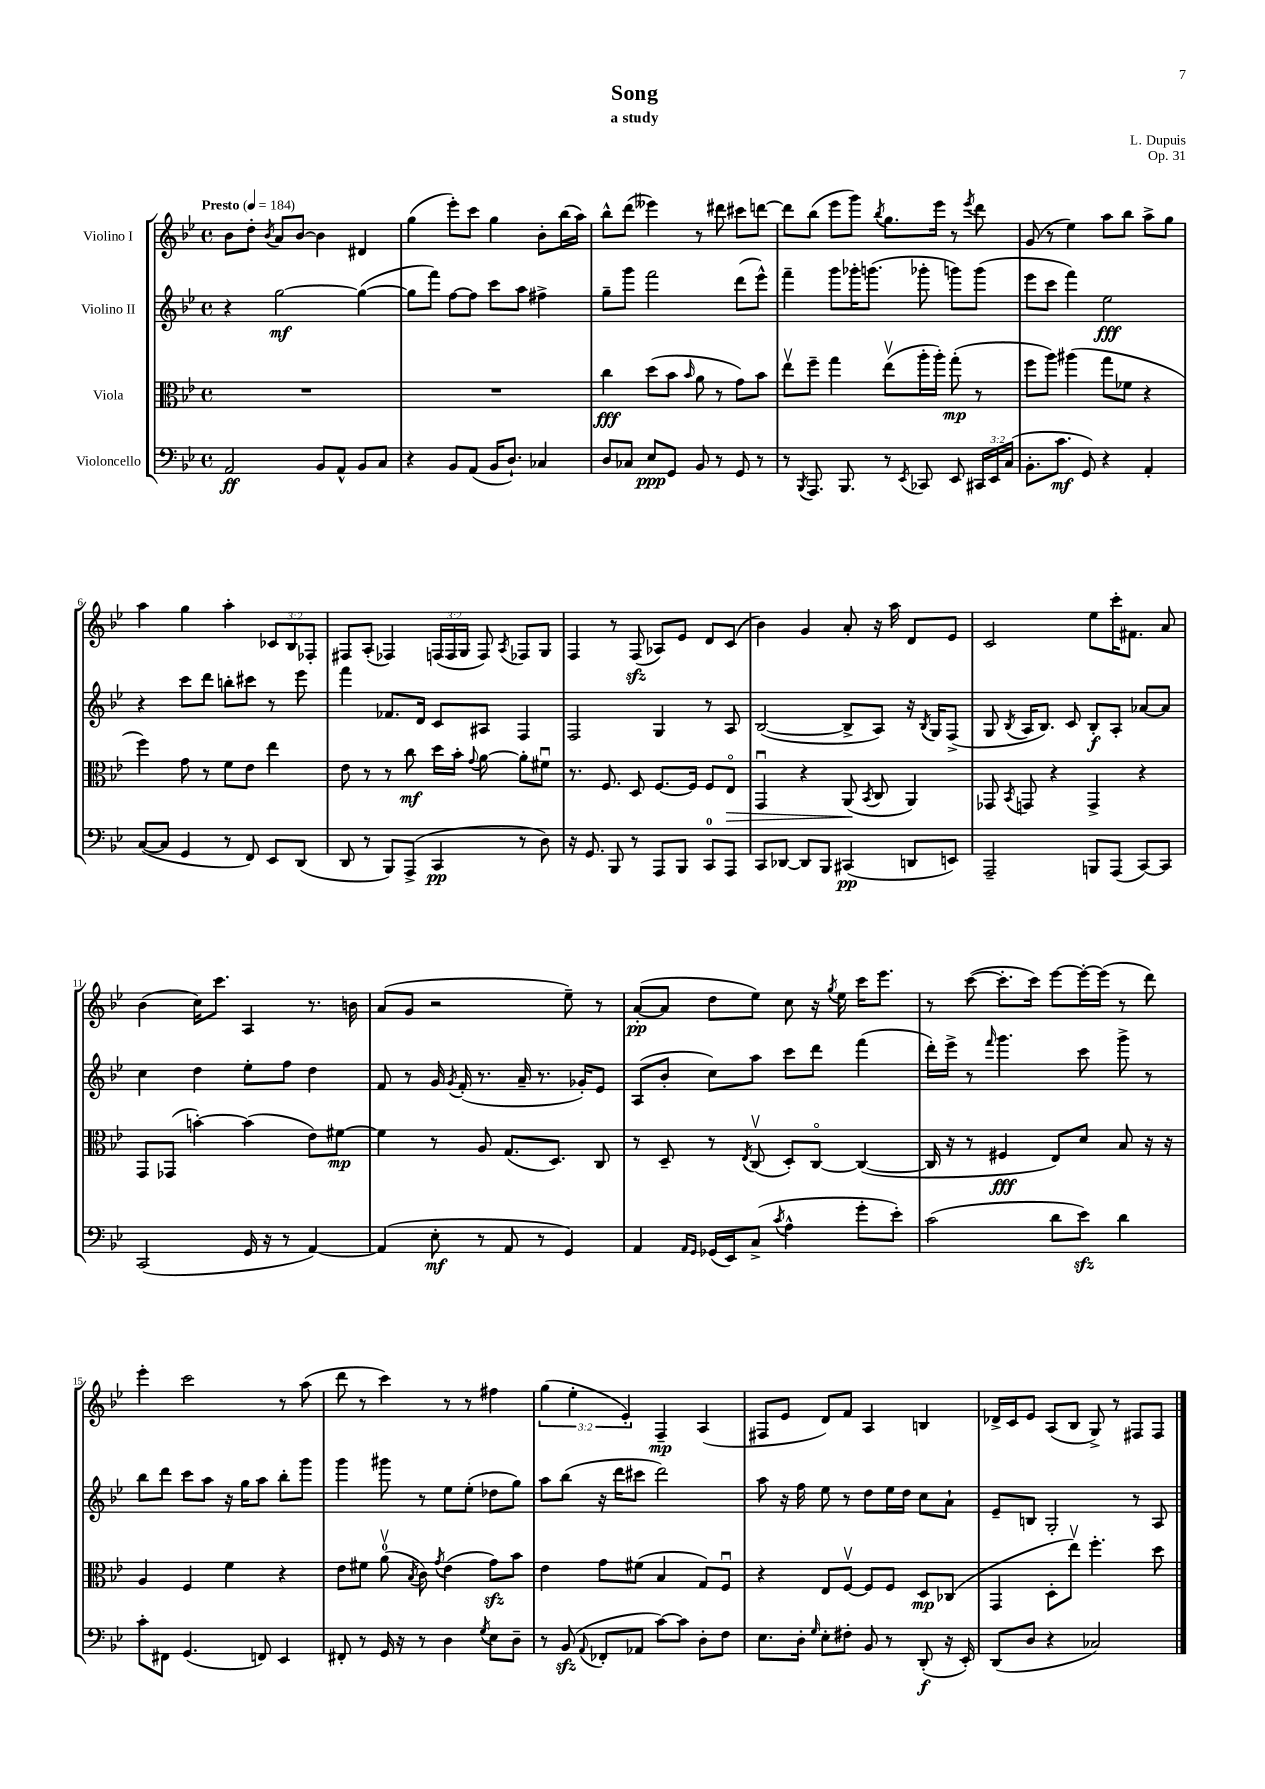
\header { title = "Song" composer = "L. Dupuis" subtitle = "a study" opus = "Op. 31" }
<<
\new StaffGroup <<
\new Staff = "s0" \with { instrumentName = "Violino I" } {
    \clef treble \key bes \major \defaultTimeSignature \time 4/4 \override Staff.TupletNumber.text = #tuplet-number::calc-fraction-text \tempo "Presto" 4 = 184
    \autoBeamOff bes'8[ d''8]-. \acciaccatura { bes'8 } a'8[ bes'8]~ bes'4 dis'4 |
    g''4( ees'''8[-.) c'''8] g''4 bes'8[-. bes''16( a''16]) |
    bes''8[-^ d'''8]( eeses'''4) r8 dis'''8 cis'''8[ d'''8]~ |
    d'''8[ bes''8]( ees'''8[ g'''8]) \acciaccatura { bes''8 } g''8.[ ees'''16] r8 \acciaccatura { ees'''8 } d'''8 |
    g'8( r8 ees''4) a''8[ bes''8] a''8[-> g''8] |
    a''4 g''4 a''4-. \tuplet 3/2 { ces'8[ bes8 fes8]-. } |
    fis8[ a8]-.( fes4) \tuplet 3/2 { f16[( f16 g16] } f8) \acciaccatura { a8 } fes8[ g8] |
    f4 r8 f8\sfz( aes8[) ees'8] d'8[ c'8]( |
    bes'4) g'4 a'8-. r16 a''16 d'8[ ees'8] |
    c'2 ees''8[ c'''16-. fis'8.] a'8 |
    bes'4( c''16[) c'''8.] a4 r8. b'16 |
    a'8[( g'8] r2 ees''8--) r8 |
    a'8[~-.\pp( a'8] d''8[ ees''8]) c''8 r16 \acciaccatura { g''8 } ees''16 c'''16[ ees'''8.] |
    r8 c'''8~( c'''8.[-. c'''16]) ees'''8[~ ees'''16~-. ees'''16]( r8 d'''8) |
    ees'''4-. c'''2 r8 a''8( |
    d'''8 r8 c'''4) r8 r8 fis''4 |
    \tuplet 3/2 { g''4( ees''4-. ees'4-.) } f4--\mp a4( |
    fis8[ ees'8] d'8[) f'8] a4 b4 |
    des'16[-> c'16 ees'8] a8[( bes8] g8->) r8 fis8[ fis8] \bar "|." |
}
\new Staff = "s1" \with { instrumentName = "Violino II" } {
    \clef treble \key bes \major \defaultTimeSignature \time 4/4
    \autoBeamOff r4 g''2~\mf g''4~( |
    g''8[ f'''8]) f''8[~ f''8] c'''8[ a''8] fis''4-> |
    g''8[-- g'''8] f'''2 d'''8[( ees'''8]-^) |
    f'''4-- g'''8[ ges'''16-. g'''8.]( ges'''8-. g'''8[) g'''8]( |
    ees'''8[ c'''8] f'''4) ees''2\fff |
    r4 c'''8[ d'''8] b''8[-. cis'''8] r8 ees'''8 |
    f'''4 fes'8.[ d'16] c'8[ ais8] f4 |
    f2 g4 r8 a8 |
    bes2~( bes8[-> a8]) r16 \acciaccatura { bes8 } g16[ f8]->( |
    g8 \acciaccatura { bes8 } a16[ bes8.]) c'8 bes8[-.\f a8]-. aes'8[~ aes'8] |
    c''4 d''4 ees''8[-. f''8] d''4 |
    f'8 r8 g'16 \acciaccatura { g'8 } f'16-.( r8. a'16-- r8. ges'16[-.) ees'8] |
    a8[( bes'8]-. c''8[) a''8] c'''8[ d'''8] f'''4( |
    d'''16[-.) ees'''16]-> r8 \grace { f'''16 } g'''4. c'''8 g'''8-> r8 |
    bes''8[ d'''8] c'''8[ a''8] r16 g''16[ a''8] bes''8[-. g'''8] |
    g'''4 gis'''8 r8 ees''8[ ees''8]-.( des''8[ g''8]) |
    a''8[ bes''8]( r16 d'''16[ cis'''8] d'''2) |
    a''8 r16 f''16 ees''8 r8 d''8[ ees''16 d''16] c''8[ a'8]-! |
    ees'8[-- b8] g2-. r8 a8 \bar "|." |
}
\new Staff = "s2" \with { instrumentName = "Viola" } {
    \clef alto \key bes \major \defaultTimeSignature \time 4/4
    \autoBeamOff R1 |
    R1 |
    c''4\fff d''8[( bes'8] \grace { bes'16 } a'8 r8 g'8[) bes'8] |
    ees''8[\upbow f''8]-- g''4 ees''8[\upbow( a''16-. a''16]-.) g''8-.\mp( r8 |
    f''8[ a''8]) ais''4( g''8[ fes'8] r4 |
    f''4) g'8 r8 f'8[ ees'8] ees''4 |
    ees'8 r8 r8 c''8\mf d''16[ bes'16]-. \appoggiatura { g'8 } a'8~ a'8[-. fis'8]\downbow |
    r8. f8. d8 f8.[~ f16] f8[ ees8]\flageolet\> |
    g,4\downbow r4 a,8\!( \acciaccatura { bes,8 } c8 a,4) |
    ges,8 \acciaccatura { bes,8 } g,8 r4 g,4-> r4 |
    g,8[ ges,8]( b'4~-.) b'4( ees'8[) fis'8]~\mp |
    fis'4 r8 a8 g8.[( d8.]) c8 |
    r8 d8-- r8 \acciaccatura { ees8 } c8\upbow( d8[-.) c8]~\flageolet c4~( |
    c16 r16 r8 fis4\fff ees8[) d'8] bes8 r16 r16 |
    a4 f4 f'4 r4 |
    ees'8[ fis'8] a'8-0\upbow( \acciaccatura { bes8 } c'8) \acciaccatura { g'8 } ees'4( g'8[\sfz) bes'8] |
    ees'4 g'8[ fis'8]( bes4 g8[) f8]\downbow |
    r4 ees8[ f8]~\upbow f8[ f8] d8[\mp ces8]( |
    g,4 d8[-. ees''8]\upbow) f''4.-. d''8 \bar "|." |
}
\new Staff = "s3" \with { instrumentName = "Violoncello" } {
    \clef bass \key bes \major \defaultTimeSignature \time 4/4 \override Staff.TupletNumber.text = #tuplet-number::calc-fraction-text
    \autoBeamOff a,2\ff bes,8[ a,8]-^ bes,8[ c8] |
    r4 bes,8[ a,8]( bes,16[ d8.]-!) ces4 |
    d8[ ces8] ees8[\ppp g,8] bes,8 r8 g,8 r8 |
    r8 \acciaccatura { bes,,8 } a,,8. bes,,8. r8 \acciaccatura { ees,8 } ces,8 ees,8 \tuplet 3/2 { cis,16[ ees,16 c16]( } |
    bes,8.[-. c'8.]\mf g,8) r4 a,4-. |
    c8[~( c8] g,4 r8 f,8) ees,8[ d,8]( |
    d,8 r8 bes,,8[) a,,8]->( c,4\pp r8 d8) |
    r16 g,8. bes,,8 r8 a,,8[ bes,,8] c,8[-0 a,,8] |
    c,8[ des,8]~ des,8[ bes,,8] cis,4\pp( d,8[ e,8]) |
    a,,2-- b,,8[ a,,8]( c,8[~) c,8] |
    c,2( g,16 r16 r8 a,4~) |
    a,4( ees8-.\mf r8 a,8 r8 g,4) |
    a,4 \grace { a,16[ g,16] } ges,16[( ees,16) c8]->( \acciaccatura { c'8 } a4-^ g'8[-. ees'8]-.) |
    c'2( d'8[ ees'8]\sfz) d'4 |
    c'8[-. fis,8] g,4.( f,8) ees,4 |
    fis,8-. r8 g,16 r16 r8 d4 \acciaccatura { g8 } ees8[ d8]-- |
    r8 bes,8\sfz( \appoggiatura { a,8 } fes,8[-. aes,8] c'8[~) c'8] d8[-. f8] |
    ees8.[ d16]-. \grace { g16 } ees8[-. fis8]-. bes,8 r8 d,8-.\f( r16 ees,16-.) |
    d,8[( d8] r4 ces2) \bar "|." |
}
>>
>>
